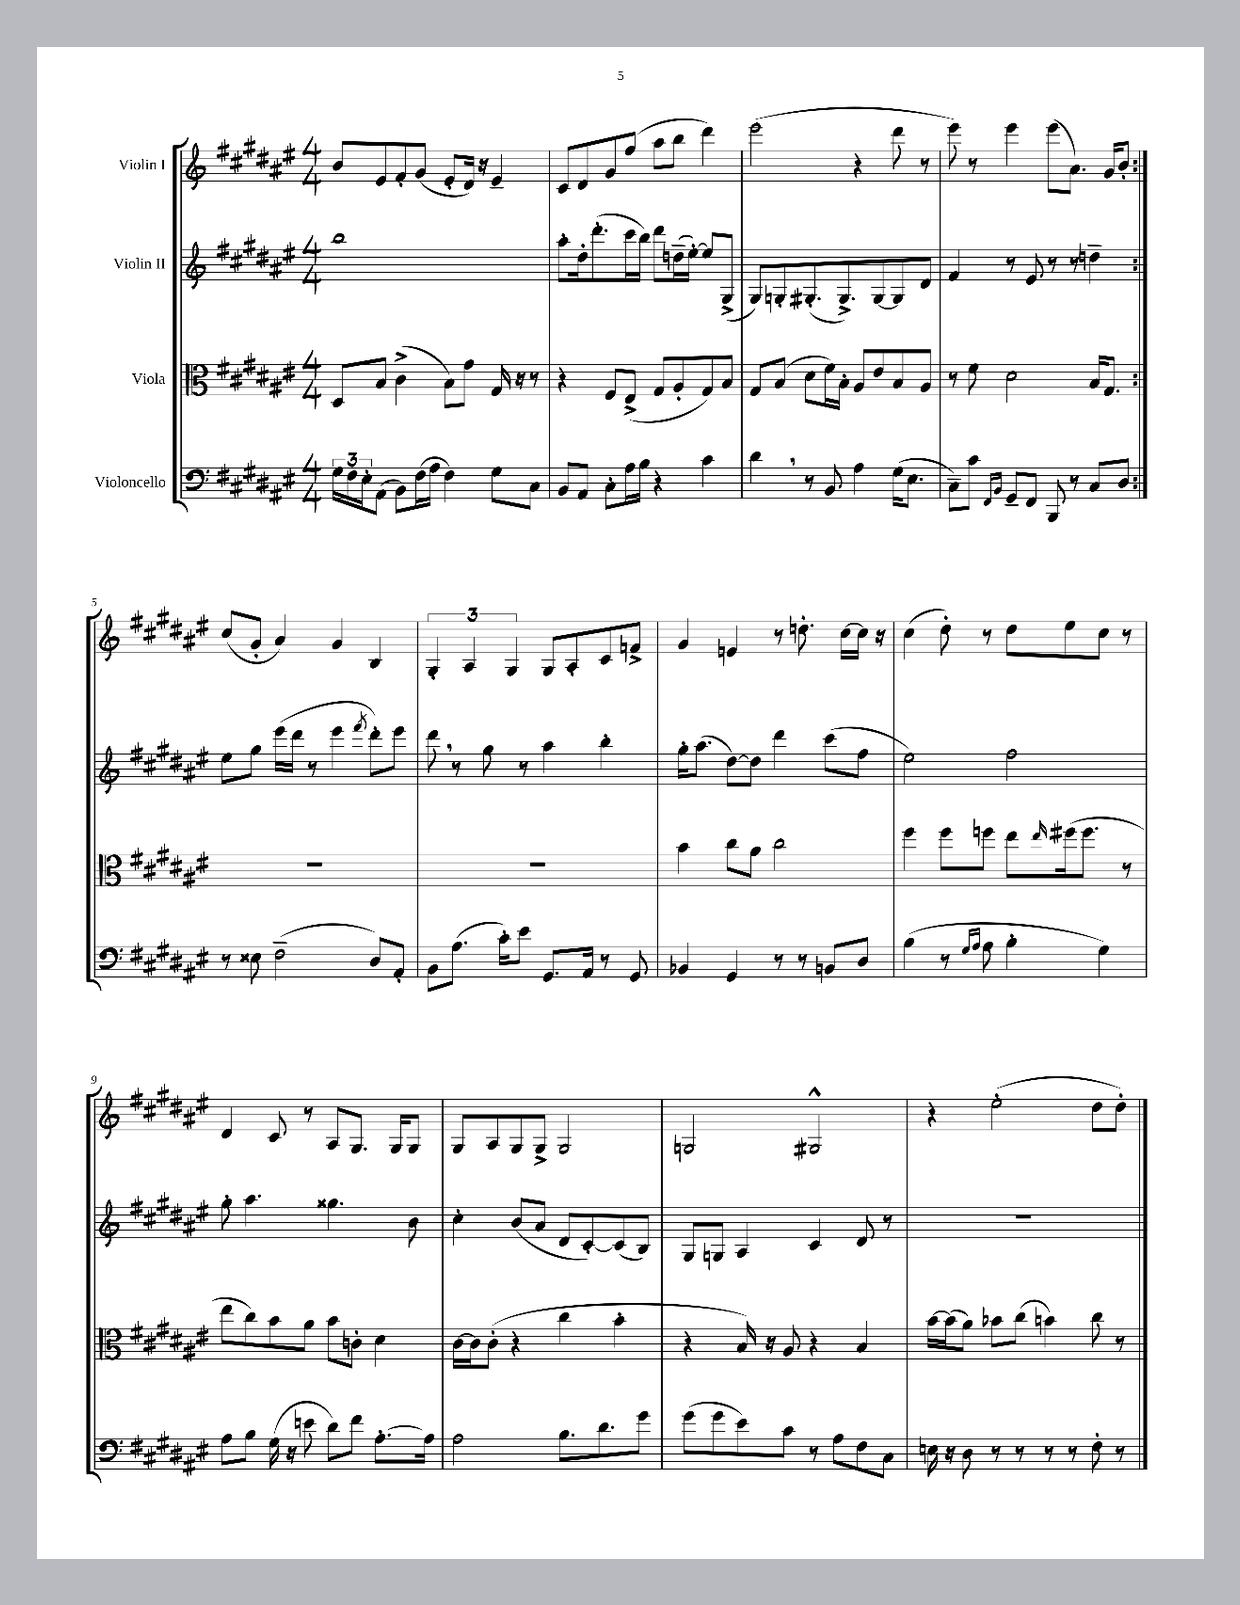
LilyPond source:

<<
\new StaffGroup <<
\new Staff = "s0" \with { instrumentName = "Violin I" } {
    \clef treble \key fis \major \numericTimeSignature \time 4/4
    \repeat volta 2 { b'8 eis'8 fis'8-. gis'8( eis'8-. dis'16) r16 eis'4-- |
    cis'8 dis'8 gis'8 fis''8( ais''8 b''8 dis'''4) |
    eis'''2( r4 dis'''8 r8 |
    eis'''8) r8 eis'''4 eis'''8( ais'8.) gis'16 b'8-. | }
    cis''8( gis'8-. ais'4) gis'4 b4 |
    \tuplet 3/2 { gis4-. ais4 gis4 } gis8 ais8-. cis'8 f'8-> |
    gis'4 e'4 r8 d''8.-. cis''16~ cis''16 r16 |
    cis''4( dis''8-.) r8 dis''8 eis''8 cis''8 r8 |
    dis'4 cis'8 r8 ais8 gis8. gis16 gis8 |
    gis8 ais8 gis8 gis8-> gis2 |
    g2 gis2-^ |
    r4 eis''2-.( dis''8 dis''8-.) \bar "|." |
}
\new Staff = "s1" \with { instrumentName = "Violin II" } {
    \clef treble \key fis \major \numericTimeSignature \time 4/4
    \repeat volta 2 { b''1 |
    ais''8-. dis''16-. dis'''8.-.( cis'''16 b''16) dis'''8 d''16--( eis''16~-.) eis''8 gis8->( |
    gis8) g8-. gis8.-.( gis8.->) gis8~ gis8 dis'8 |
    fis'4 r8 eis'8 r8 r8 d''4-- | }
    eis''8 gis''8 eis'''16( dis'''16 r8 eis'''4 \acciaccatura { fis'''8 } dis'''8-.) eis'''8 |
    dis'''8 \breathe r8 gis''8 r8 ais''4 b''4-. |
    gis''16-. ais''8.( dis''8~) dis''8 dis'''4 cis'''8( fis''8 |
    eis''2) fis''2 |
    gis''8-. ais''4. gisis''4. b'8 |
    cis''4-. b'8( ais'8 dis'8 cis'8~-.) cis'8( b8) |
    gis8 g8 ais4 cis'4 dis'8 r8 |
    R1 \bar "|." |
}
\new Staff = "s2" \with { instrumentName = "Viola" } {
    \clef alto \key fis \major \numericTimeSignature \time 4/4
    \repeat volta 2 { dis8 b8 cis'4->( b8) gis'8 gis16 r16 r8 |
    r4 fis8 eis8->( gis8 ais8-. gis8) b8 |
    gis8 b8( dis'8 fis'16) b16-. ais8 eis'8 b8 ais8 |
    r8 fis'8 dis'2 b16 gis8. | }
    R1 |
    R1 |
    b'4 cis''8 ais'8 cis''2 |
    fis''4 fis''8 f''8 eis''8 \grace { eis''16 } fis''16( fis''8. r8 |
    eis''8 cis''8) b'8 ais'8 b'8 c'8-. dis'4 |
    cis'16~ cis'16 cis'8-.( r4 cis''4 b'4-. |
    r4 b16) r16 ais8 r4 b4 |
    b'16~ b'16( ais'8) bes'8 cis''8( b'4) cis''8 r8 \bar "|." |
}
\new Staff = "s3" \with { instrumentName = "Violoncello" } {
    \clef bass \key fis \major \numericTimeSignature \time 4/4
    \repeat volta 2 { \tuplet 3/2 { gis16 fis16 eis16-. } ais,8( b,8) fis16( ais16 fis4) gis8 cis8 |
    b,8 ais,8 cis8-. ais16 b16 r4 cis'4 |
    dis'4 \breathe r8 b,8 ais4 gis16( eis8. |
    cis8--) cis'8 \grace { fis,16 b,16 } gis,8-- fis,8 b,,8 r8 cis8 dis8 | }
    r8 eisis8 fis2--( dis8) ais,8-. |
    b,8 ais8.( cis'16-.) eis'8 gis,8. ais,16 r8 gis,8 |
    bes,4 gis,4 r8 r8 b,8 dis8 |
    b4( r8 \grace { gis16 ais16 } ais8 b4-. gis4) |
    ais8 b8 gis16( r16 e'8 dis'8) fis'8 ais8.~-. ais16 |
    ais2 b8. dis'8. gis'8 |
    gis'8( gis'8 eis'8) cis'8 r8 ais8 fis8 cis8 |
    e16 r16 dis8 r8 r8 r8 r8 fis8-. r8 \bar "|." |
}
>>
>>
